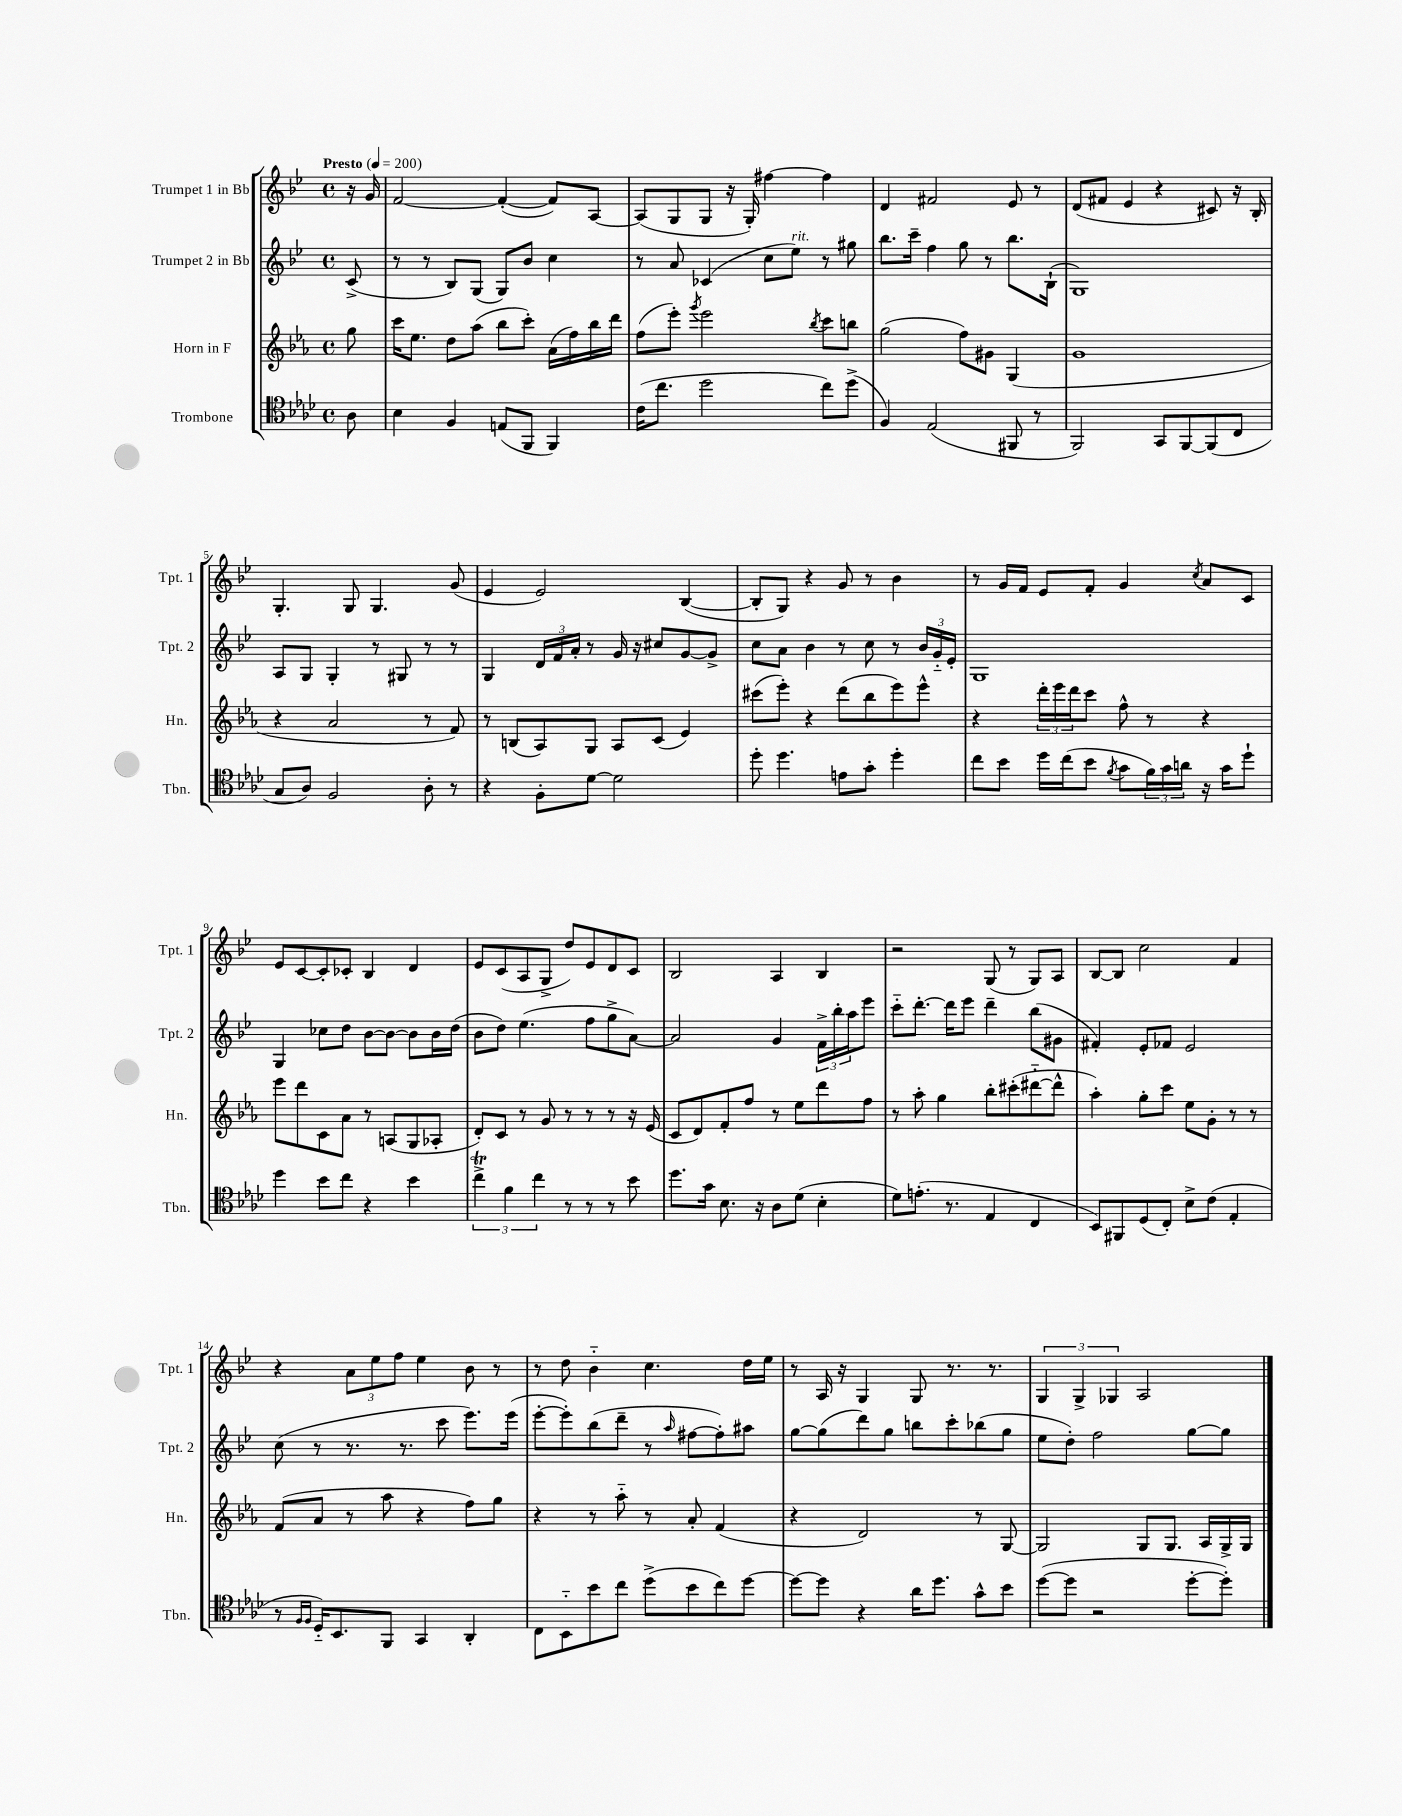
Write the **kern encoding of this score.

**kern	**kern	**kern	**kern
*part4	*part3	*part2	*part1
*staff4	*staff3	*staff2	*staff1
*I"Trombone	*I"Horn in F	*I"Trumpet 2 in Bb	*I"Trumpet 1 in Bb
*I'Tbn.	*I'Hn.	*I'Tpt. 2	*I'Tpt. 1
*clefC4	*clefG2	*clefG2	*clefG2
*k[b-e-a-d-]	*k[b-e-a-]	*k[b-e-]	*k[b-e-]
*M4/4	*M4/4	*M4/4	*M4/4
*met(c)	*met(c)	*met(c)	*met(c)
*MM200	*MM200	*MM200	*MM200
=	=	=	=
!	!	!	!LO:TX:a:B:t=Presto
8A-\	8gg\	(8c^/	16r
.	.	.	16g/
=1	=1	=1	=1
4B-\	16ccc\KL	8r	[2f/
.	8.ee-\J	.	.
.	.	8r	.
4F/	8dd\L	8B-/L)	.
.	(8aa-\J	(8G/J	.
(8En/L	8bb-\L	8G/L)	(4f'/_
8FF/J	8ccc'\J)	8b-/J	.
4FF/)	(16a-\LL	4cc\	8f/L])
.	16ff\)	.	.
.	16bb-\	.	[8A/J
.	16ddd\JJ	.	.
=2	=2	=2	=2
(16c\KL	(8ff\L	8r	(8A/L]
8.cc\J	.	.	.
.	8eee-'\J)	8a/	8G/
.	8qggg/	.	.
2dd-\	2eee-\	(4c-X/	8G/J
.	.	.	16r
.	.	.	16G'/)
.	.	8cc\L	[4ff#X\
!	!	!LO:TX:a:i:t=rit.	!
.	.	8ee-\J)	.
.	8qbb-/	.	.
8cc\L)	8ccc\L	8r	4ff#\]
(8dd-^\J	8bbn\J	8gg#X\	.
=3	=3	=3	=3
4F/)	(2gg\	8.bb-\L	4d/
.	.	16ccc~\Jk	.
(2E-/	.	4ff\	2f#X/
.	8ff\L)	8gg\	.
.	8g#X\J	8r	.
8FF#X/	(4G/	8.bb-\L	8e-/
8r	.	.	8r
.	.	(16B-`\Jk	.
=4	=4	=4	=4
2FF/)	1g	1G)	(8d/L
.	.	.	8f#X/J
.	.	.	4e-/
8GG/L	.	.	4r
[8FF/	.	.	.
(8FF/]	.	.	8c#X/)
8C/J	.	.	16r
.	.	.	16B-'/
!!LO:LB:g=z
=5	=5	=5	=5
8G/L	4r	8A/L	4.G'/
8A-/J)	.	8G/J	.
2F/	2a-/	4G'/	.
.	.	.	8G/
.	.	8r	4.G/
.	.	8G#X/	.
8A-'\	8r	8r	.
8r	8f/)	8r	(8g/
=6	=6	=6	=6
4r	8r	4G/	4e-/
.	(8Bn/L	.	.
8F'\L	8A-/)	24d/LL	2e-/)
.	.	24f/	.
.	.	24a'/JJ	.
[8d-\J	8G/J	8r	.
2d-\]	8A-/L	16g/	.
.	.	16r	.
.	(8c/J	8cc#X/L	.
.	4e-/)	[8g/	([4B-/
.	.	8g^/J]	.
=7	=7	=7	=7
8dd-'\	(8ccc#X\L	8cc\L	8B-'/L]
4.dd-\	8eee-'\J)	8a\J	8G/J)
.	4r	4b-\	4r
8en\L	(8ddd\L	8r	8g/
8g'\J	8bb-\	8cc\	8r
4dd-'\	8eee-\)	8r	4b-\
.	8eee-^^\J	24b-/LL	.
.	.	24g/	.
.	.	24e-'/JJ	.
=8	=8	=8	=8
8cc\L	4r	1G	8r
8b-\J	.	.	16g/LL
.	.	.	16f/JJ
16dd-\LL	24ddd'\LL	.	8e-/L
.	24eee-\	.	.
(16cc\J	.	.	.
.	24ddd\J	.	.
8b-\J	8ccc\J	.	8f'/J
8qf/	.	.	.
8g\L	8ff^^\	.	4g/
24f\L)	8r	.	.
24g\	.	.	.
24an\JJ	.	.	.
.	.	.	8qcc/
16r	4r	.	8a/L
16g\KL	.	.	.
8dd-`\J	.	.	8c/J
!!LO:LB:g=z
=9	=9	=9	=9
4dd-\	8eee-\L	4G/	8e-/L
.	8ddd\	.	[8c/
8b-\L	8c\	8cc-X\L	8c'/]
8cc\J	8a-\J	8dd\J	8c-X'/J
4r	8r	[8b-\L	4B-/
.	(8An/L	8b-\J_	.
4b-\	8G/	8b-\L]	4d/
.	8A-X'/J	16b-\L	.
.	.	(16dd\JJ	.
=10	=10	=10	=10
6cct^\	8d'/L)	8b-\L	8e-/L
.	8c/J	8dd\J)	(8c/
6f\	.	.	.
.	8r	(4.ee-\	8A/
6cc\	.	.	.
.	8g/	.	8G^/J
8r	8r	.	8dd/L)
8r	8r	8ff\L	8e-/
8r	8r	8gg^\	8d/
8b-\	16r	[8a\J)	8c/J
.	(16e-/	.	.
=11	=11	=11	=11
8.dd-\L	8c/L	2a/]	2B-/
.	8d/)	.	.
16g\Jk	.	.	.
8.B-\	8f'/	.	.
.	8ff/J	.	.
16r	.	.	.
8A-\L	8r	4g/	4A/
(8d-\J	8ee-\L	.	.
4B-'\	8ddd\	24f^\LL	4B-/
.	.	24bb-'\	.
.	.	24aa\J	.
.	8ff\J	8eee-\J	.
=12	=12	=12	=12
8d-\L)	8r	8ccc\L	2r
(8.en'\J	8aa-'\	[8.ddd'\J	.
.	4gg\	.	.
8.r	.	16ddd\KL]	.
.	.	8eee-\J	.
4E-/	8bb-'\L	4ddd~\	(8G/
.	(8ccc#X'\	.	8r
4C/	[8ddd#X\	(8bb-\L	8G/L)
.	8ddd#^^\J]	8g#X\J	8A/J
=13	=13	=13	=13
8BB-/L)	4aa-'\)	4f#X'/)	[8B-/L
8FF#X/	.	.	8B-/J]
(8D-/	8gg'\L	8e-'/L	2cc\
8C'/J)	8ccc\J	8f-X/J	.
8B-^\L	8ee-\L	2e-/	.
(8c\J	8g'\J	.	.
4E-'/	8r	.	4f/
.	8r	.	.
!!LO:LB:g=z
=14	=14	=14	=14
8r	(8f/L	(8cc\	4r
16qqF/LL	.	.	.
16qqF/JJ	.	.	.
16D-/KL)	8a-/J	8r	.
8.BB-/	.	.	.
.	8r	8.r	12a\L
.	.	.	12ee-\
8FF/J	8aa-\	.	.
.	.	.	12ff\J
.	.	8.r	.
4GG/	4r	.	4ee-\
.	.	8ccc\	.
4AA-'/	8ff\L)	8.eee-\L)	8b-\
.	8gg\J	.	8r
.	.	(16eee-\Jk	.
=15	=15	=15	=15
8C\L	4r	[8eee-'\L	8r
8BB-\	.	8eee-'\])	8dd\
8b-\	8r	(8bb-\	4b-\
8cc\J	8aa-\	8ddd~\J	.
(8dd-^\L	8r	8r	4.cc\
.	.	16qqaa/	.
8b-\	8a-'/	[8ff#X\L	.
8cc\)	(4f/	8ff#'\])	.
[8dd-\J	.	8aa#X\J	16dd\LL
.	.	.	16ee-\JJ
=16	=16	=16	=16
8dd-\L_	4r	[8gg\L	8r
8dd-\J]	.	(8gg\]	16A/
.	.	.	16r
4r	2d/)	8ddd\)	4G/
.	.	8gg\J	.
16a-\KL	.	8bbn\L	8G/
8.dd-\J	.	.	.
.	.	8ccc'\	8.r
8g^^\L	8r	(8bb-X\	.
.	.	.	8.r
8b-\J	[8G/	8gg\J	.
=17	=17	=17	=17
([8dd-\L	2G/]	8ee-\L	6G/
8dd-\J]	.	8dd'\J)	.
.	.	.	6G^/
2r	.	2ff\	.
.	.	.	6G-X/
.	8G/L	.	2A/
.	8.G/J	.	.
[8dd-'\L	.	[8gg\L	.
.	16A-/LL	.	.
8dd-'\J])	16G^/	8gg\J]	.
.	16G/JJ	.	.
==	==	==	==
*-	*-	*-	*-
